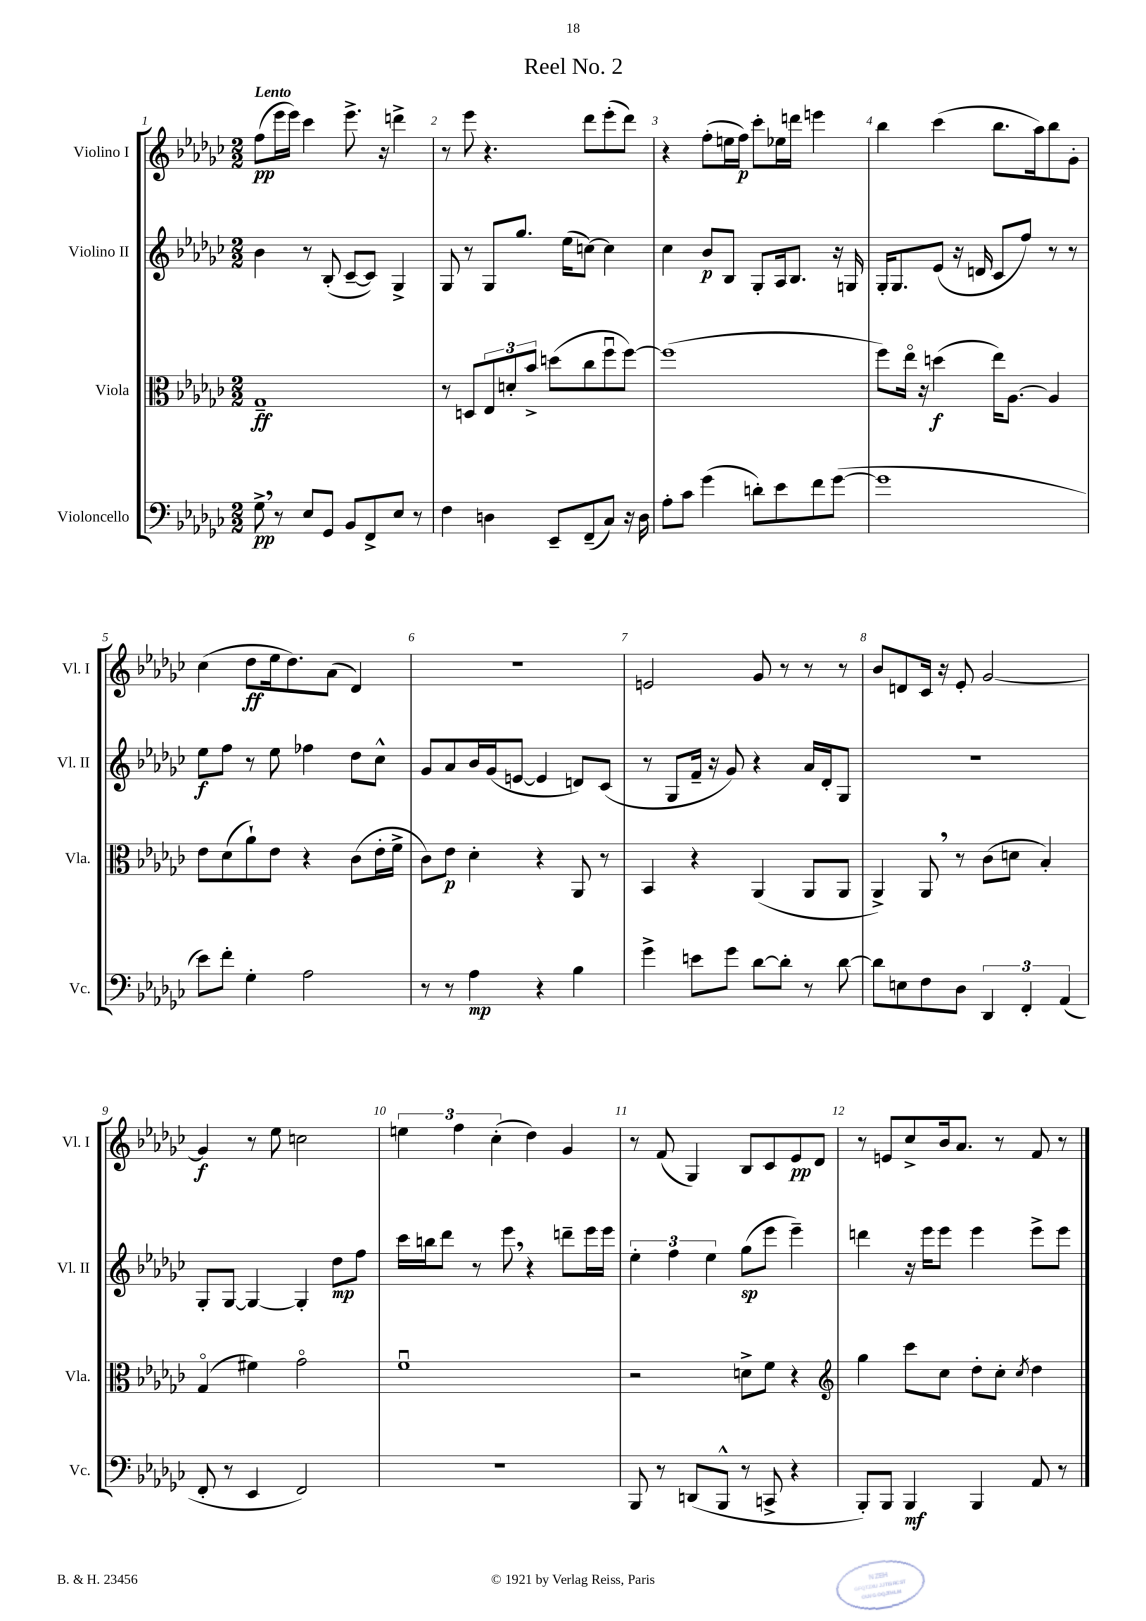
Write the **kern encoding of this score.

**kern	**kern	**kern	**kern
*staff4	*staff3	*staff2	*staff1
*clefF4	*clefC3	*clefG2	*clefG2
*k[b-e-a-d-g-c-]	*k[b-e-a-d-g-c-]	*k[b-e-a-d-g-c-]	*k[b-e-a-d-g-c-]
*M2/2	*M2/2	*M2/2	*M2/2
8G-^	1G-~	4b-	(8ff
8r	.	.	16eee-
.	.	.	16eee-)
8E-	.	8r	4ccc-
8GG-	.	(8B-'	.
8BB-	.	[8c-~	8.eee-^
8FF^	.	8c-])	.
.	.	.	16r
8E-	.	4G-^	4ddd^
8r	.	.	.
=	=	=	=
4F	8r	8G-	8r
.	8D	8r	8eee-
4D	12E-	8G-	4.r
.	12d'	.	.
.	.	8.gg-	.
.	12b-^	.	.
8EE-~	(8dd	.	.
.	.	(16ee-	.
(8FF~	8cc-	[8cc)	8ddd-
8C-)	8ffu	4cc]	(8eee-'
16r	[8ff)	.	8ddd-)
16D	.	.	.
=	=	=	=
8A-'	(1ff]	4cc-	4r
8c-	.	.	.
(4g-	.	8b-	(8ff'
.	.	8B-	16ee
.	.	.	16ff)
8d')	.	8G-'	8ccc-'
8e-	.	16A-	16ee-
.	.	8.B-	16ddd
8f	.	.	4eee
([8g-	.	16r	.
.	.	16G	.
=	=	=	=
1g-]	8ff)	16G-'	4bb-
.	.	8.G-	.
.	16ee-o	.	.
.	16r	.	.
.	(4dd	(8e-	(4ccc-
.	.	16r	.
.	.	16d	.
.	16ee-)	8c-	8.bb-
.	[8.A-	.	.
.	.	8ff)	.
.	.	.	16aa-)
.	4A-]	8r	8bb-
.	.	8r	8g-'
=	=	=	=
8e-)	8e-	8ee-	(4cc-
8f'	(8d-	8ff	.
4G-'	8a-`)	8r	8dd-
.	8e-	8ee-	16ee-
.	.	.	8.dd-)
2A-	4r	4ff-	.
.	.	.	(8a-
.	(8c-	8dd-	4d-)
.	16e-'	8cc-^^	.
.	16f^	.	.
=	=	=	=
8r	8c-)	8g-	1r
8r	8e-	8a-	.
4A-	4d-'	16b-	.
.	.	(16g-	.
.	.	[8e	.
4r	4r	4e]	.
4B-	8AA-	8d)	.
.	8r	(8c-	.
=	=	=	=
4g-^	4BB-	8r	2e
.	.	8G-	.
8e	4r	16f~	.
.	.	16r	.
8g-	.	8g-)	.
[8d-	(4AA-	4r	8g-
8d-']	.	.	8r
8r	8AA-	16a-	8r
.	.	16d-'	.
[8d-	8AA-	8G-	8r
=	=	=	=
8d-]	4AA-^)	1r	8b-
8E	.	.	8d
8F	8AA-	.	16c-
.	.	.	16r
8D-	8r	.	8e-'
6DD-	(8c-	.	[2g-
.	8d	.	.
6FF'	.	.	.
.	4B-')	.	.
(6AA-	.	.	.
=	=	=	=
8FF'	(4G-o	8G-'	4g-]
8r	.	[8G-	.
4EE-	4f#)	4G-_	8r
.	.	.	8ee-
2FF)	2g-o	4G-']	2cc
.	.	8dd-	.
.	.	8ff	.
=	=	=	=
1r	1fu	16ccc-	6ee
.	.	16bb	.
.	.	8ddd-	.
.	.	.	6ff
.	.	8r	.
.	.	.	(6cc-'
.	.	8eee-	.
.	.	4r	4dd-)
.	.	8ddd~	4g-
.	.	16eee-	.
.	.	16eee-	.
=	=	=	=
8BBB-	2r	6ee-'	8r
8r	.	.	(8f
.	.	6ff	.
(8DD	.	.	4G-)
.	.	6ee-	.
8BBB-^^	.	.	.
8r	8d^	(8gg-	8B-
8CC^	8f	8eee-	8c-
4r	4r	4eee-~)	8e-
.	.	.	8d-
=	=	=	=
*	*clefG2	*	*
8BBB-')	4gg-	4ddd	8r
8BBB-	.	.	8e
4BBB-	8ccc-	16r	8cc-^
.	.	16eee-	.
.	8cc-	8eee-	16b-
.	.	.	8.a-
4BBB-	8dd-'	4eee-	.
.	8cc-'	.	8r
.	8qcc-	.	.
8AA-	4dd-	8eee-^	8f
8r	.	8eee-	8r
==	==	==	==
*-	*-	*-	*-
